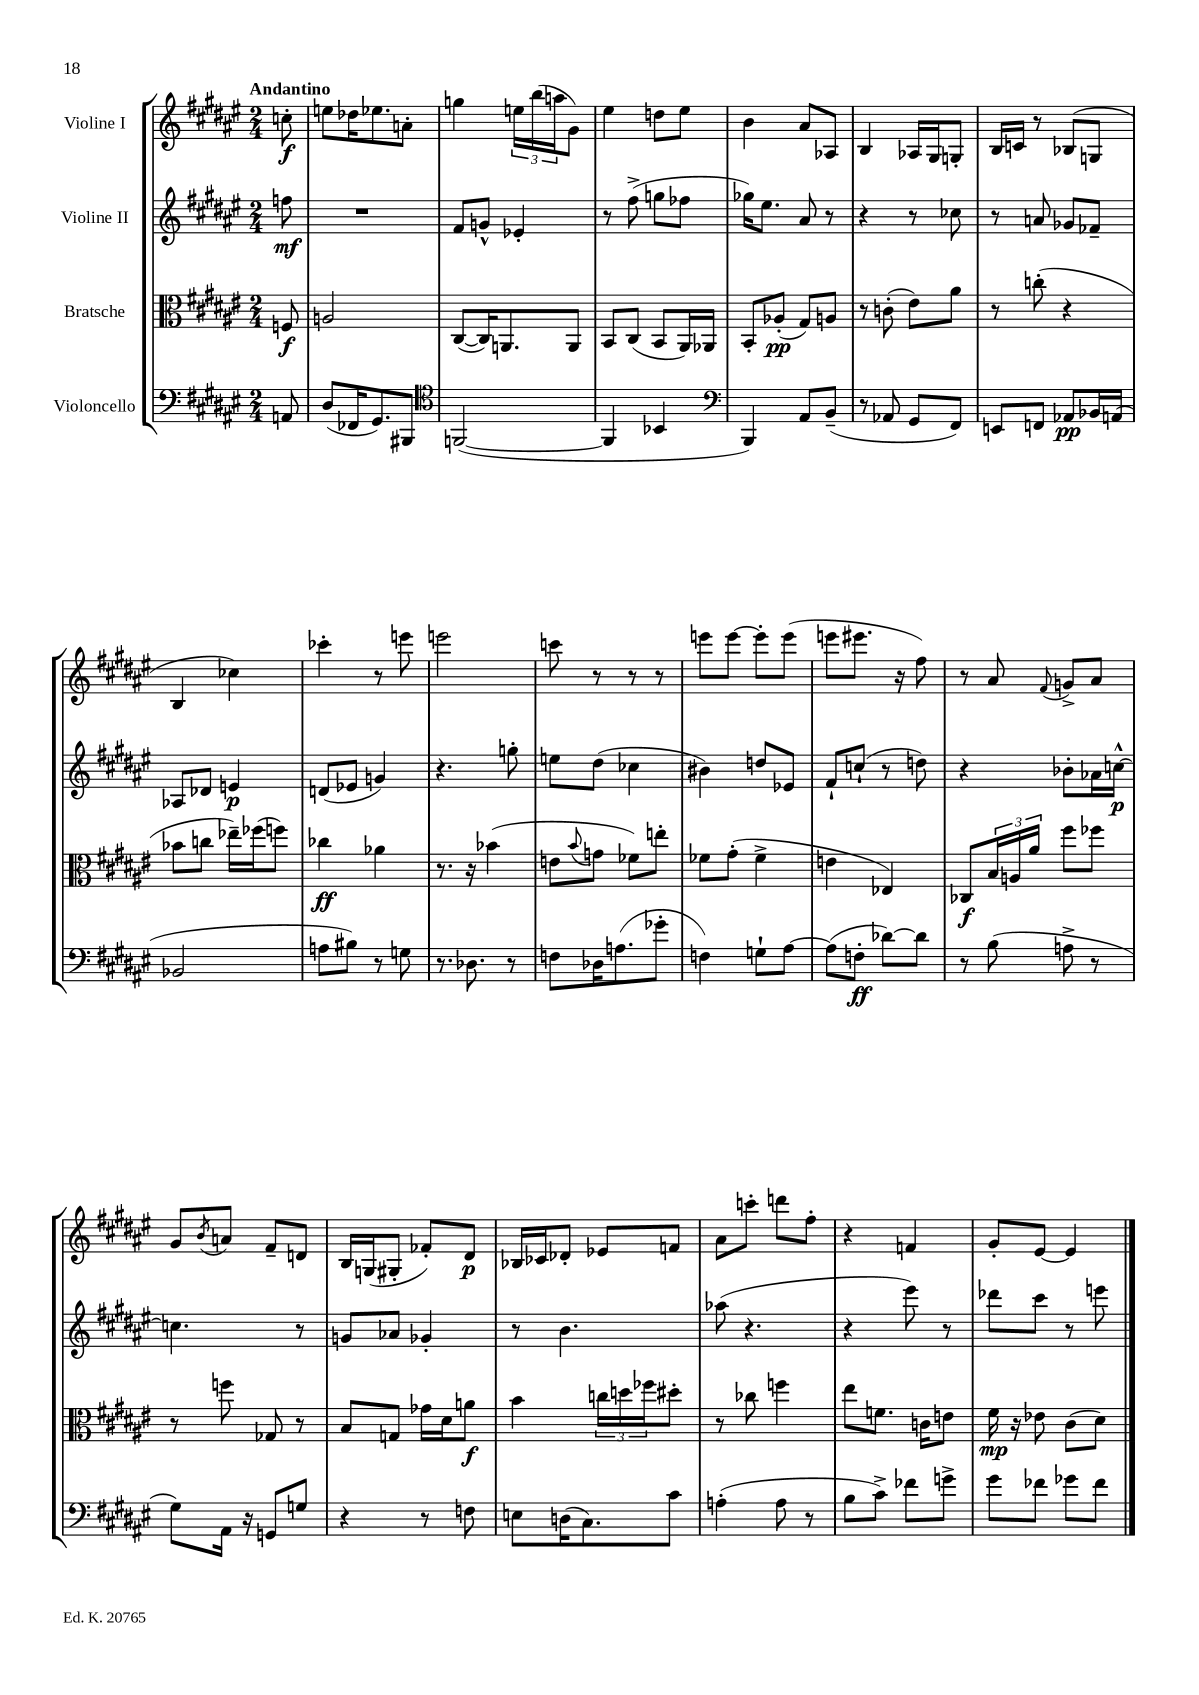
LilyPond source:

<<
\new StaffGroup <<
\new Staff = "s0" \with { instrumentName = "Violine I" } {
    \clef treble \key fis \major \numericTimeSignature \time 2/4 \partial 8 \tempo "Andantino"
    c''8-.\f |
    e''8 des''16 ees''8. a'8-. |
    g''4 \tuplet 3/2 { e''16 b''16( a''16 } gis'8) |
    eis''4 d''8 eis''8 |
    b'4 ais'8 aes8 |
    b4 aes16 gis16 g8-. |
    b16 c'16 r8 bes8( g8 |
    b4 ces''4) |
    ces'''4-. r8 e'''8 |
    e'''2 |
    c'''8 r8 r8 r8 |
    e'''8 e'''8~ e'''8-. e'''8( |
    e'''8 eis'''8. r16 fis''8) |
    r8 ais'8 \appoggiatura { fis'8 } g'8-> ais'8 |
    gis'8 \acciaccatura { b'8 } a'8 fis'8-- d'8 |
    b16 g16( gis8-. fes'8-.) dis'8\p |
    bes16 ces'16 des'8-. ees'8 f'8 |
    ais'8 c'''8-. d'''8 fis''8-. |
    r4 f'4 |
    gis'8-. eis'8~ eis'4 \bar "|." |
}
\new Staff = "s1" \with { instrumentName = "Violine II" } {
    \clef treble \key fis \major \numericTimeSignature \time 2/4 \partial 8
    f''8\mf |
    R2 |
    fis'8 g'8-^ ees'4-. |
    r8 fis''8->( g''8 fes''8 |
    ges''16) eis''8. ais'8 r8 |
    r4 r8 ces''8 |
    r8 a'8 ges'8 fes'8-- |
    aes8 des'8 e'4\p |
    d'8( ees'8 g'4) |
    r4. g''8-. |
    e''8 dis''8( ces''4 |
    bis'4) d''8 ees'8 |
    fis'8-! c''8-!( r8 d''8) |
    r4 bes'8-. aes'16 c''16~-^\p |
    c''4. r8 |
    g'8 aes'8 ges'4-. |
    r8 b'4. |
    aes''8( r4. |
    r4 eis'''8) r8 |
    des'''8 cis'''8 r8 e'''8 \bar "|." |
}
\new Staff = "s2" \with { instrumentName = "Bratsche" } {
    \clef alto \key fis \major \numericTimeSignature \time 2/4 \partial 8
    f8\f |
    a2 |
    cis8~( cis16) a,8. a,8 |
    b,8 cis8( b,8 ais,16) aes,16 |
    b,8-. aes8-.\pp( gis8) a8 |
    r8 c'8-.( eis'8) ais'8 |
    r8 c''8-.( r4 |
    bes'8 c''8 ees''16--) fes''16( f''8) |
    ces''4\ff aes'4 |
    r8. r16 bes'4( |
    e'8 \appoggiatura { b'8 } g'8 fes'8) e''8-. |
    fes'8 gis'8-.( fes'4-> |
    e'4 ees4) |
    ces8\f \tuplet 3/2 { b16 a16 ais'16 } fis''8 fes''8 |
    r8 f''8 ges8 r8 |
    b8 g8 ges'16 dis'16 a'8\f |
    b'4 \tuplet 3/2 { c''16 d''16 fes''16 } dis''8-. |
    r8 ces''8 f''4 |
    eis''8 f'8. c'16 e'8 |
    fis'16\mp r16 ees'8 cis'8( dis'8) \bar "|." |
}
\new Staff = "s3" \with { instrumentName = "Violoncello" } {
    \clef bass \key fis \major \numericTimeSignature \time 2/4 \partial 8
    a,8 |
    dis8( fes,16 gis,8.) bis,,8 |
    \clef tenor f,2~( |
    f,4 bes,4 |
    \clef bass b,,4) ais,8 b,8--( |
    r8 aes,8 gis,8 fis,8) |
    e,8 f,8 aes,8\pp bes,16 a,16( |
    bes,2 |
    a8 bis8) r8 g8 |
    r8. des8. r8 |
    f8 des16 a8.( ges'8-. |
    f4) g8-! ais8~ |
    ais8( f8-.\ff des'8~) des'8 |
    r8 b8( a8-> r8 |
    gis8) ais,16 r16 g,8 g8 |
    r4 r8 f8 |
    e8 d16( cis8.) cis'8 |
    a4-.( a8 r8 |
    b8 cis'8->) fes'8 g'8-> |
    gis'8 fes'8 ges'8 fes'8 \bar "|." |
}
>>
>>
\layout { \context { \Score \remove "Bar_number_engraver" } }
